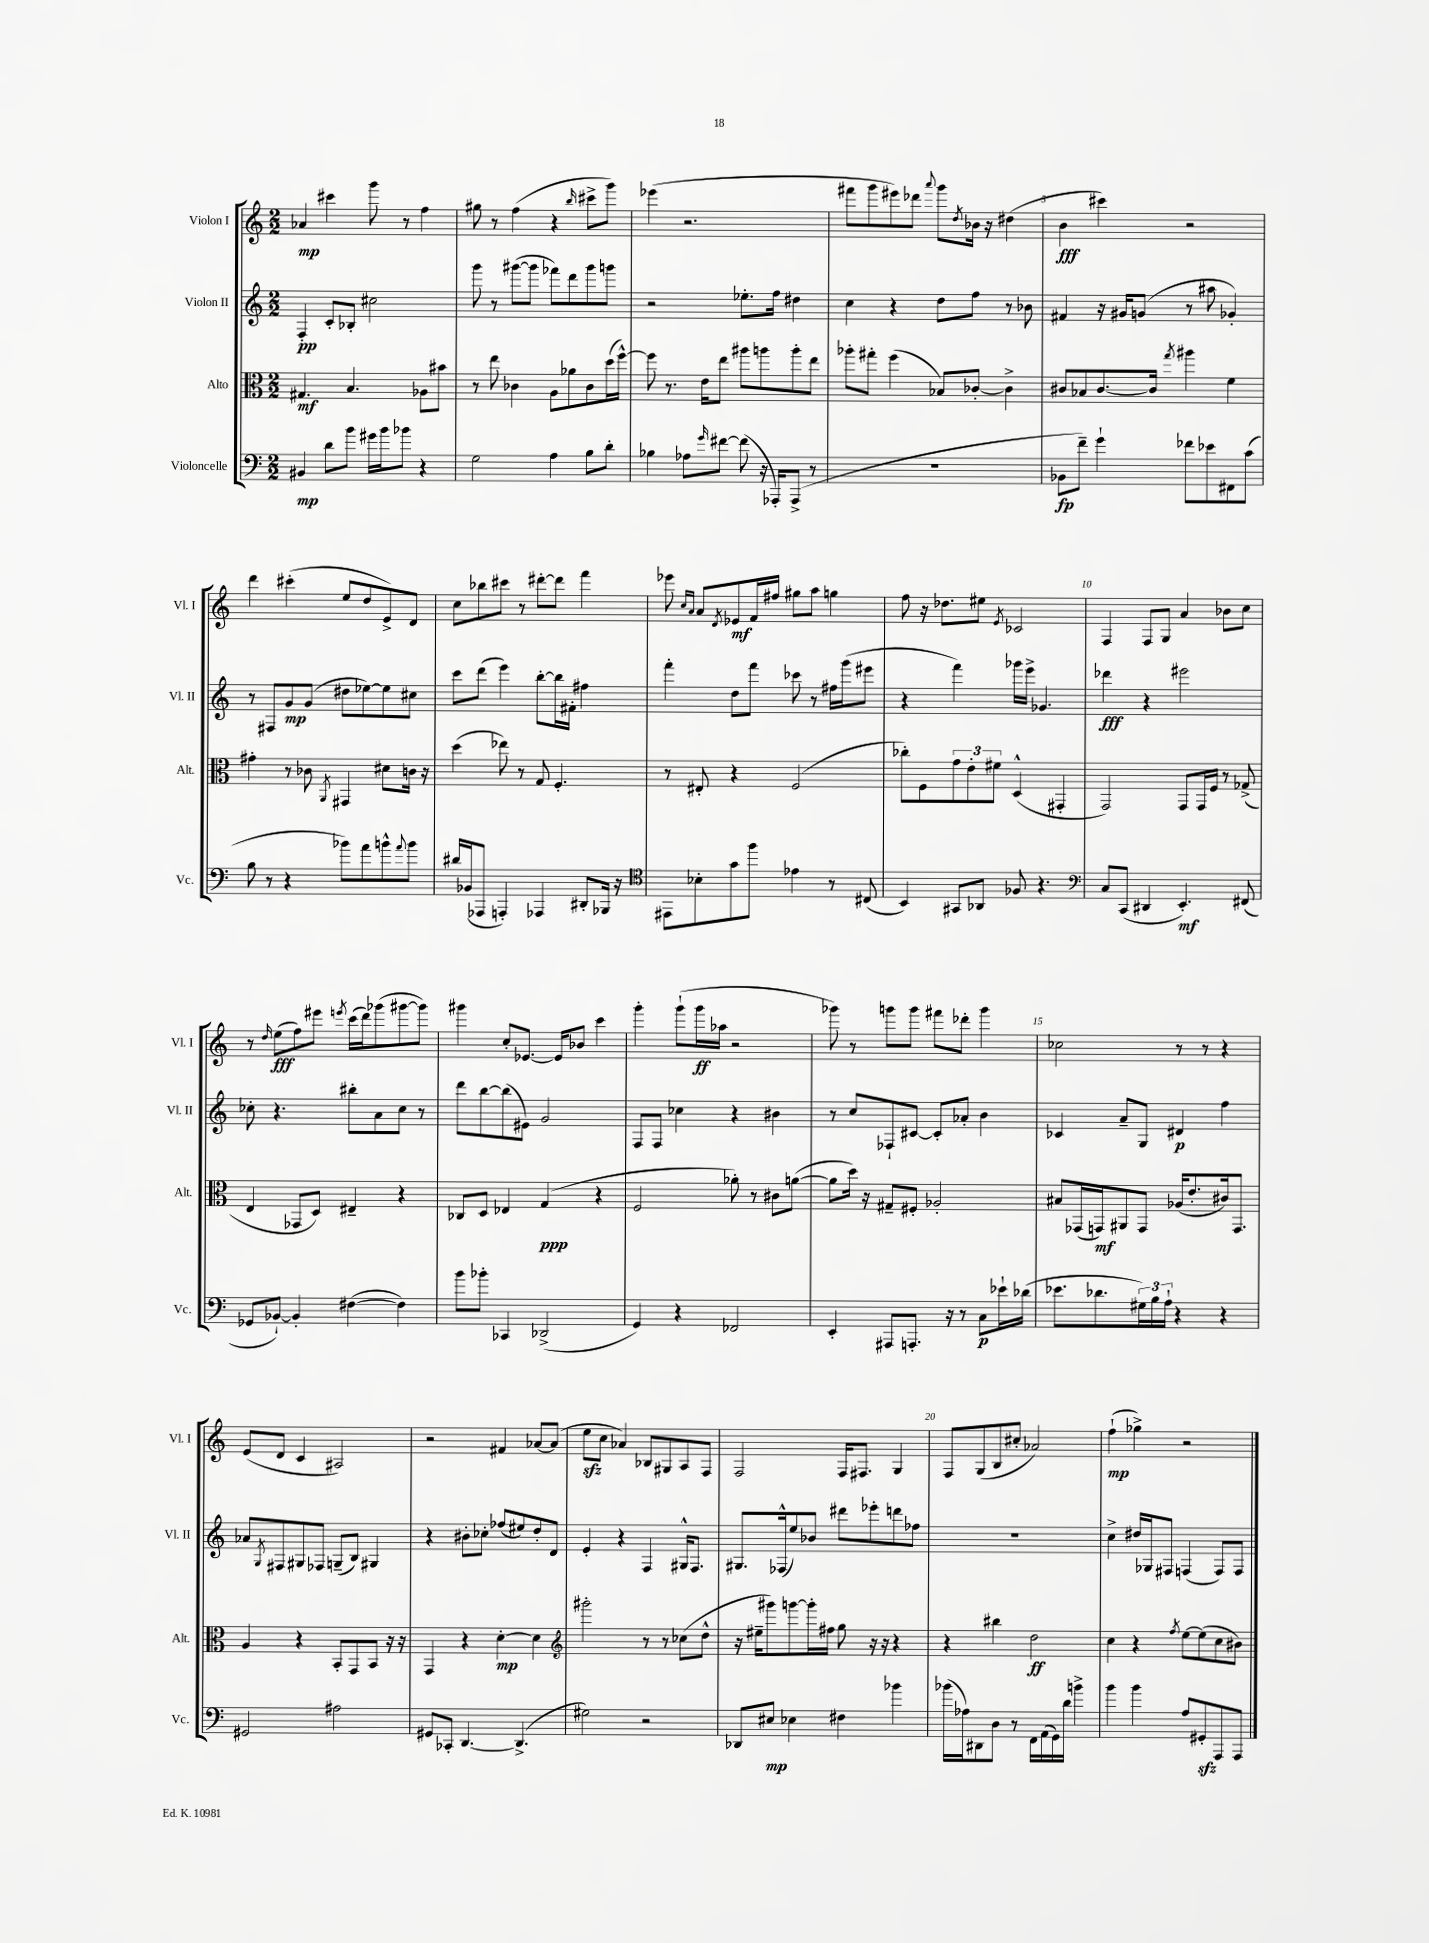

**kern	**dynam	**kern	**dynam	**kern	**dynam	**kern	**dynam
*part4	*part4	*part3	*part3	*part2	*part2	*part1	*part1
*staff4	*staff4	*staff3	*staff3	*staff2	*staff2	*staff1	*staff1
*I"Violoncelle	*	*I"Alto	*	*I"Violon II	*	*I"Violon I	*
*I'Vc.	*	*I'Alt.	*	*I'Vl. II	*	*I'Vl. I	*
*clefF4	*	*clefC3	*	*clefG2	*	*clefG2	*
*k[]	*	*k[]	*	*k[]	*	*k[]	*
*M2/2	*	*M2/2	*	*M2/2	*	*M2/2	*
=1	=1	=1	=1	=1	=1	=1	=1
4BB#X/	mp	4.G#X/	mf	4F'/	pp	4a-X/	mp
8d\L	.	.	.	8c'/L	.	4ccc#X\	.
8b\J	.	4.B/	.	8B-X'/J	.	.	.
16g#X\LL	.	.	.	2cc#X\	.	8ggg\	.
16b\J	.	.	.	.	.	.	.
8b-X\J	.	.	.	.	.	8r	.
4r	.	8A-X\L	.	.	.	4ff\	.
.	.	8b#X\J	.	.	.	.	.
=2	=2	=2	=2	=2	=2	=2	=2
2G\	.	8r	.	8ggg\	.	8gg#X\	.
.	.	8ee\	.	8r	.	8r	.
.	.	4c-X\	.	([8ggg#X\L	.	(4ff\	.
.	.	.	.	8ggg#\J]	.	.	.
4A\	.	8A\L	.	8fff-X\L)	.	4r	.
.	.	8a-X\	.	8ddd\	.	.	.
.	.	.	.	.	.	16qqbb/	.
8B\L	.	8c-\	.	8ggg#\	.	8ccc#X^\L	.
8d'\J	.	(16dd\L	.	8gggn\J	.	8ggg\J)	.
.	.	[16ff^^\JJ)	.	.	.	.	.
=3	=3	=3	=3	=3	=3	=3	=3
4B-X\	.	8ff\]	.	2r	.	(4eee-X\	.
.	.	8.r	.	.	.	.	.
8A-X\L	.	.	.	.	.	2.r	.
.	.	16e\KL	.	.	.	.	.
16qqg/	.	.	.	.	.	.	.
[8f#X\J	.	8ee\J	.	.	.	.	.
(8f#\]	.	8aa#X\L	.	8.ee-X'\L	.	.	.
16r	.	8aan\	.	.	.	.	.
16AAA-X'/KL)	.	.	.	16ff\Jk	.	.	.
(8AAA-^/J	.	8aa'\	.	4dd#X\	.	.	.
8r	.	8ee\J	.	.	.	.	.
=4	=4	=4	=4	=4	=4	=4	=4
1r	.	8aa-X'\L	.	4cc\	.	8fff#X\L	.
.	.	8gg#X'\J	.	.	.	8ggg\	.
.	.	(4ff\	.	4r	.	8eee#X\)	.
.	.	.	.	.	.	8ddd-X\J	.
.	.	.	.	.	.	8qqaaa/	.
.	.	8B-X/L)	.	8dd\L	.	8ggg\L	.
.	.	.	.	.	.	8qdd/	.
.	.	[8c-X'/J	.	8ff\J	.	16b-X\Jk	.
.	.	.	.	.	.	16r	.
.	.	4c-^\]	.	8r	.	(4dd#X\	.
.	.	.	.	8b-X\	.	.	.
=5	=5	=5	=5	=5	=5	=5	=5
8BB-X\L	fp	8c#X/L	.	4f#X/	.	4b\	fff
8f~\J)	.	8B-X/	.	.	.	.	.
4g`\	.	[8.c#/	.	16r	.	4ccc#X\)	.
.	.	.	.	16g#X/KL	.	.	.
.	.	.	.	(8gn/J	.	.	.
.	.	16c#/Jk]	.	.	.	.	.
.	.	8qgg/	.	.	.	.	.
8f-X\L	.	4aa#X\	.	8r	.	2r	.
8e-X\	.	.	.	8aa#X\	.	.	.
8FF#X\	.	4f\	.	4g-X'/)	.	.	.
(8c\J	.	.	.	.	.	.	.
!!LO:LB:g=z
=6	=6	=6	=6	=6	=6	=6	=6
8B\	.	4g#X'\	.	8r	.	4ddd\	.
8r	.	.	.	8F#X/L	.	.	.
4r	.	8r	.	8g/	mp	(4ccc#X'\	.
.	.	8c-X\	.	(8g/J	.	.	.
.	.	8qAA/	.	.	.	.	.
8b-X\L)	.	4GG#X/	.	8dd#X\L	.	8ee/L	.
8a\	.	.	.	[8ee-X\)	.	8dd/	.
8bn^^\	.	8d#X\L	.	8ee-\]	.	8e^/)	.
8qqa/	.	.	.	.	.	.	.
8b\J	.	16cn\Jk	.	8cc#X\J	.	8d/J	.
.	.	16r	.	.	.	.	.
=7	=7	=7	=7	=7	=7	=7	=7
16d#X/LL	.	(4dd\	.	8ccc\L	.	8cc\L	.
(16BB-X/J	.	.	.	.	.	.	.
8AAA-X/J	.	.	.	(8ddd\J	.	8bb-X\	.
4AAAn'/)	.	8ee-X\)	.	4eee\)	.	8ccc#X\J	.
.	.	8r	.	.	.	8r	.
4AAA-X/	.	8G/	.	[8bb'\L	.	[8ddd#X'\L	.
.	.	4.F'/	.	16bb\L]	.	8ddd#\J]	.
.	.	.	.	16f#X'\JJ	.	.	.
8DD#X'/L	.	.	.	4ff#X\	.	4fff\	.
16BBB-X/Jk	.	.	.	.	.	.	.
16r	.	.	.	.	.	.	.
=8	=8	=8	=8	=8	=8	=8	=8
*clefC4	*	*	*	*	*	*	*
8EE#X\L	.	8r	.	4fff'\	.	8eee-X\	.
.	.	.	.	.	.	16qqcc/LL	.
.	.	.	.	.	.	16qqa/JJ	.
8B-X'\	.	8E#X'/	.	.	.	8a/L	.
.	.	.	.	.	.	8qd/	.
8g\	.	4r	.	8dd\L	.	8e-X/	mf
8ff\J	.	.	.	8fff\J	.	16f/L	.
.	.	.	.	.	.	16ff#X/JJ	.
4e-X\	.	(2F/	.	8ccc-X\	.	8gg#X\L	.
.	.	.	.	8r	.	8aa\J	.
8r	.	.	.	16ff#X\LL	.	4ggn\	.
.	.	.	.	(16ggg\J	.	.	.
(8C#X/	.	.	.	8eee#X\J	.	.	.
=9	=9	=9	=9	=9	=9	=9	=9
4BB/)	.	8cc-X'\L)	.	4r	.	8ff\	.
.	.	8F\	.	.	.	16r	.
.	.	.	.	.	.	8.dd-X\L	.
8GG#X/L	.	12g\	.	4fff\)	.	.	.
.	.	12e'\	.	.	.	.	.
8AA-X/J	.	.	.	.	.	8ee#X\J	.
.	.	12f#X\J	.	.	.	.	.
.	.	.	.	.	.	8qe/	.
8F-X/	.	(4D^^/	.	16ggg-X\LL	.	2c-X/	.
.	.	.	.	16eee^\JJ	.	.	.
4.r	.	.	.	4.g-X/	.	.	.
.	.	4GG#X'/	.	.	.	.	.
=10	=10	=10	=10	=10	=10	=10	=10
*clefF4	*	*	*	*	*	*	*
8C/L	.	2GG/)	.	4ddd-X\	fff	4F/	.
(8CC/J	.	.	.	.	.	.	.
4DD#X/	.	.	.	4r	.	8F/L	.
.	.	.	.	.	.	8G/J	.
4.EE'/)	mf	8GG/L	.	2eee#X\	.	4a/	.
.	.	16GG/L	.	.	.	.	.
.	.	16F/JJ	.	.	.	.	.
.	.	8r	.	.	.	8b-X\L	.
(8FF#X/	.	(8G-X^/	.	.	.	8cc\J	.
!!LO:LB:g=z
=11	=11	=11	=11	=11	=11	=11	=11
8GG-X/L	.	4E/	.	8cc-X'\	.	8r	.
.	.	.	.	.	.	16qqdd/	.
[8BB-X`/J)	.	.	.	4.r	.	(8ee\L	fff
4BB-'/]	.	8GG-X/L	.	.	.	8ff\)	.
.	.	8D/J)	.	.	.	8eee#X\J	.
.	.	.	.	.	.	8qeeen/	.
([4F#X\	.	4E#X~/	.	8bb#X'\L	.	(16ccc\LL	.
.	.	.	.	.	.	16ddd\J)	.
.	.	.	.	8a\	.	(8ggg-X\	.
4F#\])	.	4r	.	8cc-\J	.	[8ggg#X\	.
.	.	.	.	8r	.	8ggg#\J])	.
=12	=12	=12	=12	=12	=12	=12	=12
8b\L	.	8C-X/L	.	8ddd\L	.	4ggg#X\	.
8b-X'\J	.	8D/J	.	[8bb\	.	.	.
4CC-X/	.	4E-X/	.	(8bb\]	.	8cc'/L	.
.	.	.	.	8e#X\J)	.	[8.e-X/J	.
(2DD-X^/	.	(4G/	ppp	2g/	.	.	.
.	.	.	.	.	.	16e-/KL]	.
.	.	.	.	.	.	8b-X/J	.
.	.	4r	.	.	.	4ccc\	.
=13	=13	=13	=13	=13	=13	=13	=13
4GG/)	.	2F/	.	8F/L	.	4ggg'\	.
.	.	.	.	8F/J	.	.	.
4r	.	.	.	4cc-X\	.	(8ggg`\L	.
.	.	.	.	.	.	16ggg\L	ff
.	.	.	.	.	.	16aa-X\JJ	.
2FF-X/	.	8a-X'\)	.	4r	.	2r	.
.	.	8r	.	.	.	.	.
.	.	8c#X\L	.	4b#X\	.	.	.
.	.	([8an\J	.	.	.	.	.
=14	=14	=14	=14	=14	=14	=14	=14
4EE'/	.	8a\L]	.	8r	.	8ggg-X\)	.
.	.	16dd\Jk)	.	8cc/L	.	8r	.
.	.	16r	.	.	.	.	.
8AAA#X/L	.	8G#X~/L	.	8F-X`/	.	8gggn\L	.
8.AAAn'/J	.	8F#X'/J	.	[8c#X/J	.	8ggg\J	.
.	.	2A-X'/	.	8c#'/L]	.	8fff#X\L	.
16r	.	.	.	.	.	.	.
8r	.	.	.	8a-X'/J	.	8ddd-X'\J	.
8C\L	p	.	.	4b\	.	4ggg\	.
16e-X`\L	.	.	.	.	.	.	.
(16d-X\JJ	.	.	.	.	.	.	.
=15	=15	=15	=15	=15	=15	=15	=15
8.e-X\L	.	8B#X/L	.	4c-X/	.	2cc-X\	.
.	.	(16GG-X/L	.	.	.	.	.
8.d-X\	.	16GGn/J)	mf	.	.	.	.
.	.	8AA#X/	.	8a~/L	.	.	.
24G#X\L)	.	8GG/J	.	8G/J	.	.	.
24B\	.	.	.	.	.	.	.
24A`\JJ	.	.	.	.	.	.	.
4r	.	(16A-X/KL	.	4d#X/	p	8r	.
.	.	8.e'/	.	.	.	.	.
.	.	.	.	.	.	8r	.
4r	.	16c#X/k)	.	4ff\	.	4r	.
.	.	8.GG/J	.	.	.	.	.
!!LO:LB:g=z
=16	=16	=16	=16	=16	=16	=16	=16
2GG#X/	.	4A/	.	8a-X/L	.	(8e/L	.
.	.	.	.	8qG/	.	.	.
.	.	.	.	8F#X/	.	8d/J	.
.	.	4r	.	8G#X/	.	4c/	.
.	.	.	.	8F-X/J	.	.	.
2A#X\	.	8BB'/L	.	(8Gn~/L	.	2A#X/)	.
.	.	8GG/	.	8B/J)	.	.	.
.	.	8BB/J	.	4G#X/	.	.	.
.	.	16r	.	.	.	.	.
.	.	16r	.	.	.	.	.
=17	=17	=17	=17	=17	=17	=17	=17
8GG#X/L	.	4GG/	.	4r	.	2r	.
8CC-X'/J	.	.	.	.	.	.	.
[4.DD/	.	4r	.	8b#X'\L	.	.	.
.	.	.	.	8cc-X'\J	.	.	.
.	.	[4d'\	mp	(8ff-X/L	.	4f#X/	.
(4.DD^/]	.	.	.	8ee#X/)	.	.	.
.	.	4d\]	.	8dd'/	.	[8a-X/L	.
.	.	.	.	8d/J	.	(8a-/J]	.
=18	=18	=18	=18	=18	=18	=18	=18
*	*	*clefG2	*	*	*	*	*
2G#X\)	.	2ggg#X'\	.	4e'/	.	8eezz\L	.
.	.	.	.	.	.	8cc\J	.
.	.	.	.	4r	.	4a-X/)	.
2r	.	8r	.	4F/	.	8B-X/L	.
.	.	8r	.	.	.	8G#X/	.
.	.	(8cc-X\L	.	16G#X^^/KL	.	8A/	.
.	.	.	.	8.F/J	.	.	.
.	.	8dd^^\J	.	.	.	8F/J	.
=19	=19	=19	=19	=19	=19	=19	=19
8DD-X/L	.	16r	.	8.G#X/L	.	2F/	.
.	.	16ee#X~\KL	.	.	.	.	.
8E#X/J	mp	8ggg#X\)	.	.	.	.	.
.	.	.	.	(16F-X^^/k	.	.	.
4E-X\	.	[8gggn\	.	8ee/)	.	.	.
.	.	16ggg'\L]	.	8b-X/J	.	.	.
.	.	16ff#X\JJ	.	.	.	.	.
4F#X\	.	8gg\	.	8ddd#X\L	.	16F/KL	.
.	.	.	.	.	.	8.F#X/J	.
.	.	16r	.	8eee-X'\	.	.	.
.	.	16r	.	.	.	.	.
4b-X\	.	4r	.	8dddn\	.	4G/	.
.	.	.	.	8ff-X\J	.	.	.
=20	=20	=20	=20	=20	=20	=20	=20
(16b-X\LL	.	4r	.	1r	.	8F/L	.
16A-X\J)	.	.	.	.	.	.	.
8DD#X\	.	.	.	.	.	(8G/	.
8D\J	.	4bb#X\	.	.	.	8B/	.
8r	.	.	.	.	.	8cc#X'/J	.
16FF\LL	.	2dd\	ff	.	.	2a-X/)	.
(16AA\	.	.	.	.	.	.	.
16GG\)	.	.	.	.	.	.	.
16d\JJ	.	.	.	.	.	.	.
4bn^\	.	.	.	.	.	.	.
=21	=21	=21	=21	=21	=21	=21	=21
4b\	.	4cc\	.	4cc^\	.	(4ff`\	mp
4b\	.	4r	.	16dd#X/LL	.	4gg-X^\)	.
.	.	.	.	16G-X/J	.	.	.
.	.	.	.	8F#X/J	.	.	.
.	.	8qff/	.	.	.	.	.
8A/L	.	[8ee\L	.	(4Fn/	.	2r	.
8GG#Xzz'/	.	(8ee\]	.	.	.	.	.
8AAA/	.	8cc\	.	8F/L)	.	.	.
8AAA/J	.	8b#X\J)	.	8F/J	.	.	.
==	==	==	==	==	==	==	==
*-	*-	*-	*-	*-	*-	*-	*-
